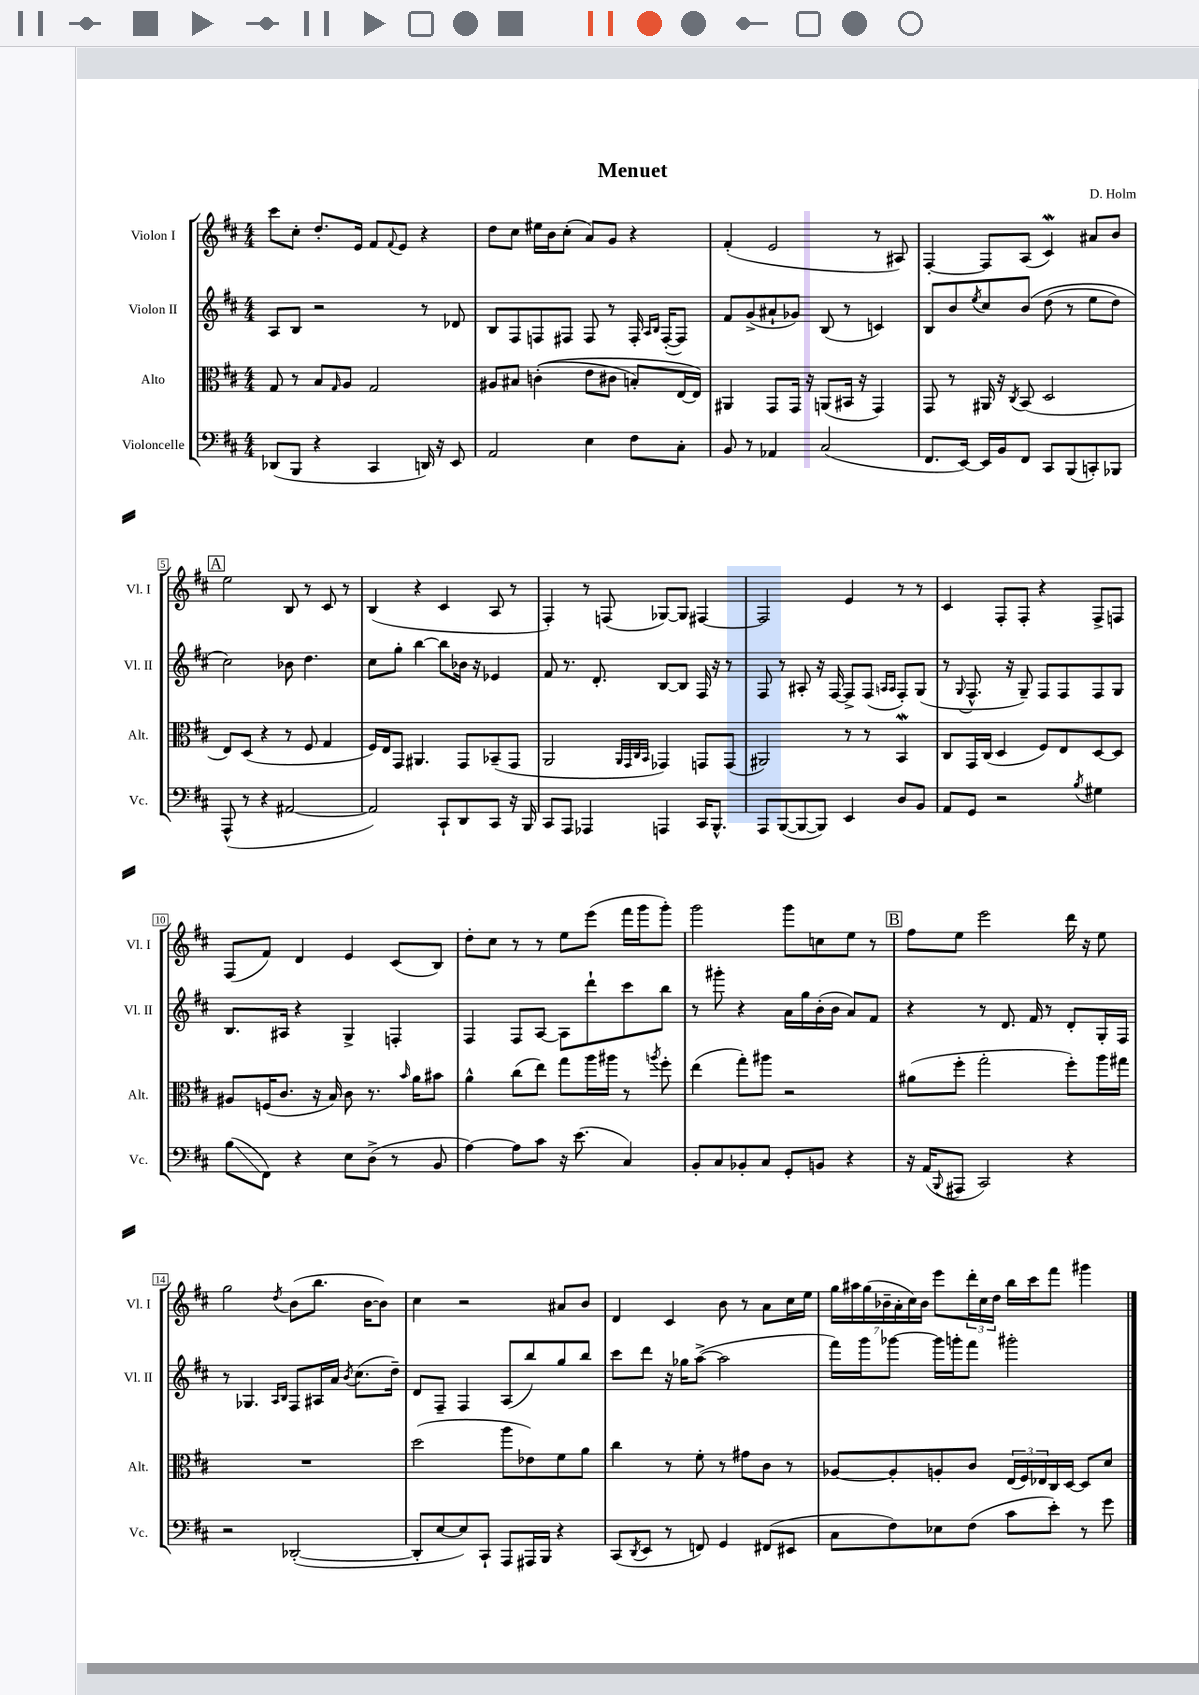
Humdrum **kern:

**kern	**kern	**kern	**kern
*staff4	*staff3	*staff2	*staff1
*clefF4	*clefC3	*clefG2	*clefG2
*k[f#c#]	*k[f#c#]	*k[f#c#]	*k[f#c#]
*M4/4	*M4/4	*M4/4	*M4/4
(8DD-	8G	8A	8ccc#
8BBB	8r	8B	8cc#'
4r	8B	2r	8.dd'
.	16qqG	.	.
.	8A	.	.
.	.	.	16e
4CC#	2G	.	8f#
.	.	.	8qqf#
.	.	.	8e
16DD)	.	8r	4r
16r	.	.	.
8EE	.	8d-	.
=	=	=	=
2AA	8A#	8B	8dd
.	8B#	8F#	8cc#
.	&((4c'	8F	16ee#
.	.	.	16b
.	.	8F#	(8cc#'
4E	8e	8F#	8a)
.	8c#	8r	8g
8F#	8B')	16F#'	4r
.	.	16qqA	.
.	.	16qqB	.
.	.	([16F#'	.
8C#'	[16E	8F#])	.
.	16E]&)	.	.
=	=	=	=
8BB	4AA#	8f#	(4f#'
8r	.	(8g^	.
4AA-	8GG	8a#`	2e
.	16GG	8g-)	.
.	16r	.	.
(2C#	(8AA	(8B	.
.	16BB#	8r	.
.	16r	.	.
.	4GG)	4c)	8r
.	.	.	8A#)
=	=	=	=
8.FF#	8GG	8B	[4F#'
.	8r	8b	.
[16EE)	.	.	.
.	.	8qee	.
16EE]	16AA#	8cc#	8F#]
16BB	16r	.	.
.	8qC#	.	.
8FF#	(8BB	&(8b	(8A
8CC#	2D	(8dd	4c#)
(8BBB	.	8r	.
8CC')	.	8ee	8a#
8BBB-	.	8dd)	8b
=	=	=	=
(8AAA^^	8E)	2cc#&)	2ee
8r	(8D	.	.
4r	4r	.	.
[2AA#	8r	8b-	8B
.	8F#	4.dd	8r
.	4G	.	8c#
.	.	.	8r
=	=	=	=
2AA#])	16F#)	8cc#	(4B
.	16E	.	.
.	8GG	8gg'	.
.	4.AA#	[4bb	4r
8CC#`	.	8bb]	4c#
8DD	8GG	16b-	.
.	.	16r	.
8CC#	(8BB-~	4e-	8A
16r	8GG	.	8r
16BBB	.	.	.
=	=	=	=
8CC#	2AA	8f#	4F#')
8AAA	.	8.r	.
4AAA-	.	.	8r
.	.	8.d'	.
.	.	.	(8F
.	32qqAA	.	.
.	32qqGG	.	.
.	32qqC#	.	.
.	32qqBB	.	.
4AAA	4GG-)	[8B	[8G-)
.	.	8B]	8G-]
16CC#	8GG	16F#	[4F#
8.BBB^^	.	16r	.
.	(8GG	8r	.
=	=	=	=
8AAA	2AA#)	8F#	2F#]
([8BBB	.	8r	.
8BBB_	.	8A#'	.
8BBB])	.	16r	.
.	.	[16F#	.
4EE	8r	8F#^]	4e
.	8r	(8F#	.
.	.	16qqA	.
.	.	16qqA	.
8D	4BB	8F#')	8r
8BB	.	(8G	8r
=	=	=	=
8AA	8C#	8r	4c#
.	.	8qqG	.
8GG	16GG	8.F#^^	.
.	(16C#	.	.
2r	4D	.	8F#'
.	.	16r	.
.	.	8G~)	8F#'
.	8F#)	8F#	4r
.	8E	8F#	.
8qB	.	.	.
4G#	[8D	8F#	8F#^
.	8D]	8G	8F
=	=	=	=
(8B	8A#	8.B	(8F#
8FF#)	(16F	.	8f#)
.	8.c#	16A#	.
4r	.	4r	4d
.	16r	.	.
.	16B)	.	.
8E	8c#	4G^	4e
(8D^	8.r	.	.
8r	.	4F'	(8c#
.	16qqb	.	.
.	16a	.	.
8BB	8b#	.	8B)
=	=	=	=
[4A)	4a^^	4F#	8dd'
.	.	.	8cc#
8A]	(8cc#	8F#	8r
8c#	8ee)	[8A	8r
16r	8gg	8A]	8ee
(8.e	.	.	.
.	16aa	8ddd`	(8eee
.	16aa#	.	.
4C#)	8r	8ccc#	16fff#
.	.	.	16ggg
.	8qaa	.	.
.	8ff#'	8bb	8ggg')
=	=	=	=
8BB'	(4ee	8r	2ggg
8C#	.	8ggg#'	.
8BB-'	8gg')	4r	.
8C#	8aa#	.	.
8GG'	2r	16a	8ggg
.	.	16gg	.
8BB	.	(16b'	8cc
.	.	16b	.
4r	.	8a)	8ee
.	.	8f#	8r
=	=	=	=
16r	(8a#	4r	8ff#
(16AA	.	.	.
8qqBBB	.	.	.
8AAA#	8ff#'	.	8ee
2CC#)	2gg'	8r	2eee
.	.	8.d	.
.	.	16f#	.
.	.	8r	.
4r	8ff#')	8d'	16ddd
.	.	.	16r
.	16aa	16G'	8ee
.	16gg#	16F#	.
=	=	=	=
2r	1r	8r	2gg
.	.	4.G-	.
.	.	16qqA	.
.	.	16qqB	8qdd
([2DD-'	.	8F#	(8b
.	.	16A#	8.bb
.	.	16a	.
.	.	8qb	.
.	.	(8.cc#	.
.	.	.	[16b
.	.	.	8b])
.	.	16dd~)	.
=	=	=	=
8DD-']	(2dd	8d	4cc#
[8E	.	8F#~	.
8E])	.	4F#	2r
8CC#`	.	.	.
8AAA	8aa	(8A	.
16AAA#	8e-)	8bb)	.
16BBB	.	.	.
4r	8f#	8gg	8a#
.	8a	8bb	8b
=	=	=	=
(8CC#	4cc#	8ccc#	4d
8qDD	.	.	.
8EE	.	8ddd	.
8r	8r	16r	4c#
.	.	16gg-	.
8FF)	8f#'	([8aa^	.
4GG	8r	2aa]	8b
.	8g#	.	8r
(8FF#	8c#	.	8a
8EE#	8r	.	16cc#
.	.	.	16ee
=	=	=	=
8C#	[8A-	16fff#)	28gg
.	.	.	28aa#
.	.	16ggg	.
.	.	.	(28gg
.	.	.	28b-~
8F#)	8A-']	[8ggg-	.
.	.	.	28a'
.	.	.	28cc#)
.	.	.	28b-
8E-	8A'	16ggg-]	8eee
.	.	16ggg'	.
(8F#	8c#	8fff#	24ddd'
.	.	.	24cc#
.	.	.	24dd
8c#	(24E	2ggg#'	16bb
.	24F#)	.	.
.	.	.	16ccc#
.	24E-	.	.
8e')	16C#	.	8fff#
.	[16D	.	.
8r	8D]	.	4ggg#
8g	8d	.	.
==	==	==	==
*-	*-	*-	*-
